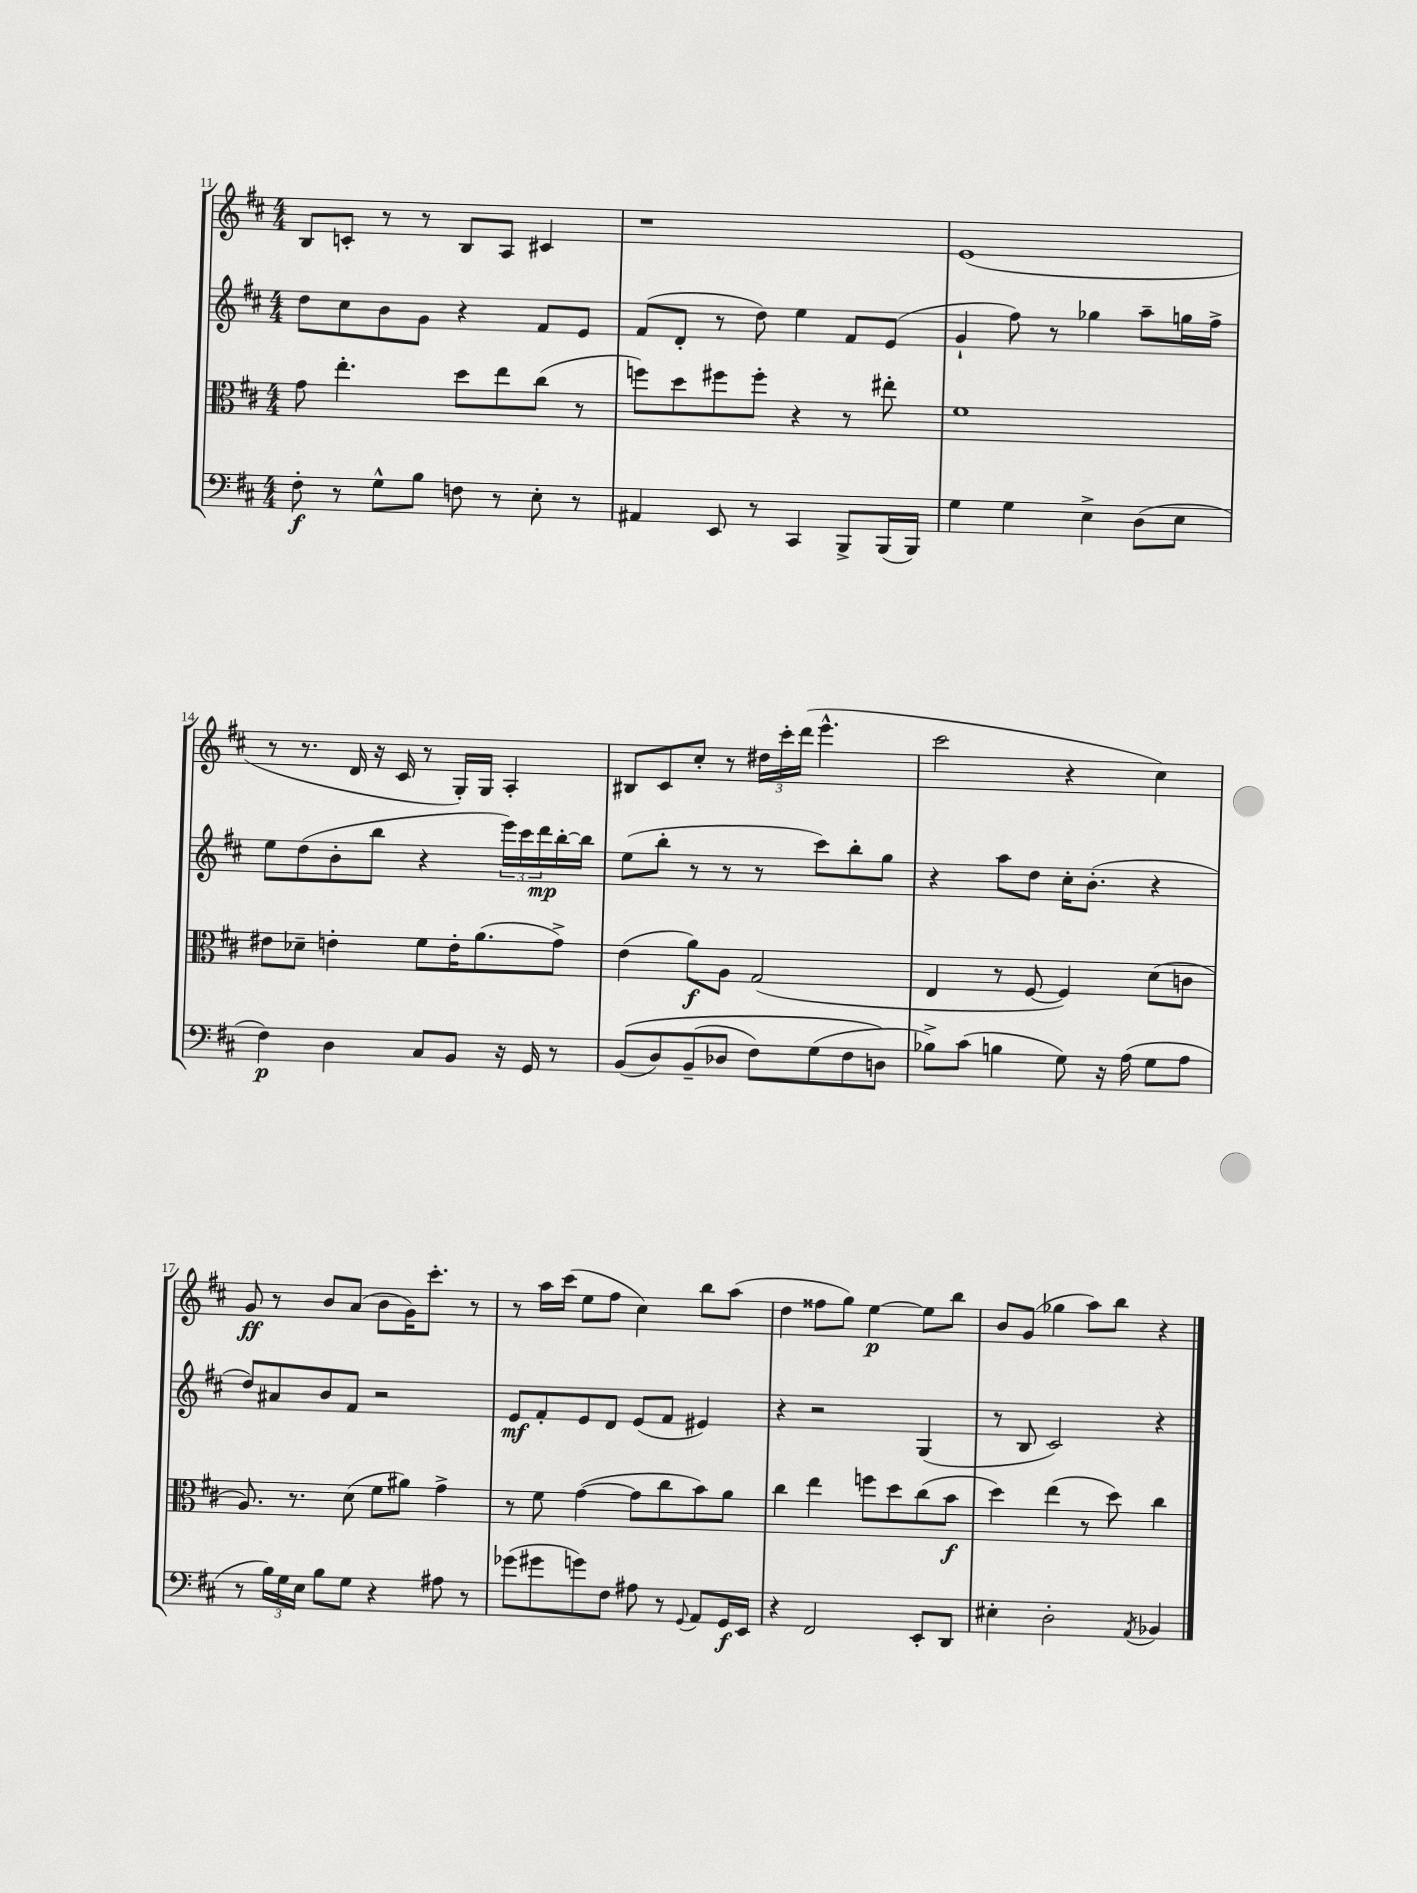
<<
\new StaffGroup <<
\new Staff = "s0" {
    \clef treble \key d \major \numericTimeSignature \time 4/4
    b8 c'8-. r8 r8 b8 a8 cis'4 |
    r1 |
    e'1( |
    r8 r8. d'16 r16 cis'16 r8 g16-.) g16 a4-. |
    bis8 cis'8 cis''8-. r8 \tuplet 3/2 { dis''16 cis'''16-. d'''16( } e'''4.-^ |
    cis'''2 r4 cis''4) |
    g'8\ff r8 b'8 a'8( b'8 g'16) cis'''8.-. r8 |
    r8 a''16 cis'''16( e''8 fis''8 cis''4) b''8 a''8( |
    d''4 fisis''8 g''8) e''4~\p e''8 b''8 |
    b'8 g'8( ges''4 a''8) b''8 r4 \bar "|." |
}
\new Staff = "s1" {
    \clef treble \key d \major \numericTimeSignature \time 4/4
    d''8 cis''8 b'8 g'8 r4 fis'8 e'8 |
    fis'8( d'8-. r8 d''8) e''4 fis'8 e'8( |
    g'4-! fis''8) r8 ges''4 a''8-- g''16 fis''16-> |
    e''8 d''8( b'8-. b''8 r4 \tuplet 3/2 { e'''16) cis'''16 d'''16\mp } b''16~-. b''16 |
    e''8( b''8-. r8 r8 r8 cis'''8) b''8-. g''8 |
    r4 a''8 d''8 cis''16-. b'8.-.( r4 |
    d''8) ais'8 b'8 fis'8 r2 |
    e'8\mf fis'8-. e'8 d'8 e'8( fis'8 eis'4) |
    r4 r2 g4( |
    r8 b8 cis'2) r4 \bar "|." |
}
\new Staff = "s2" {
    \clef alto \key d \major \numericTimeSignature \time 4/4
    g'8 e''4.-. d''8 e''8 cis''8( r8 |
    f''8) d''8 fis''8 fis''8-. r4 r8 eis''8-. |
    fis'1 |
    eis'8 des'8-- e'4-. fis'8 e'16-. a'8.( g'8->) |
    e'4( a'8\f) a8 g2( |
    e4 r8 fis8~ fis4) d'8( c'8 |
    a8.) r8. d'8( fis'8 ais'8) g'4-> |
    r8 fis'8 g'4~( g'8 cis''8 b'8) a'8 |
    cis''4 e''4 f''8 d''8 cis''8( b'8\f |
    d''4) e''4( r8 d''8) cis''4 \bar "|." |
}
\new Staff = "s3" {
    \clef bass \key d \major \numericTimeSignature \time 4/4
    fis8-.\f r8 g8-^ b8 f8 r8 e8-. r8 |
    ais,4 e,8 r8 cis,4 b,,8-> b,,16( b,,16) |
    g4 g4 e4-> d8( e8 |
    fis4\p) d4 cis8 b,8 r16 g,16 r8 |
    b,8(\( d8) b,8--( des8 fis8) g8( fis8 d8\) |
    bes8->) cis'8( b4 g8) r16 a16( g8 a8 |
    r8 \tuplet 3/2 { b16) g16 e16 } b8 g8 r4 ais8 r8 |
    ges'8( gis'8 g'8) fis8 ais8 r8 \appoggiatura { g,8 } a,8 g,16\f e,16 |
    r4 fis,2 e,8-. d,8 |
    eis4-. d2-. \acciaccatura { a,8 } bes,4 \bar "|." |
}
>>
>>
\layout { \context { \Score currentBarNumber = #11 } }
